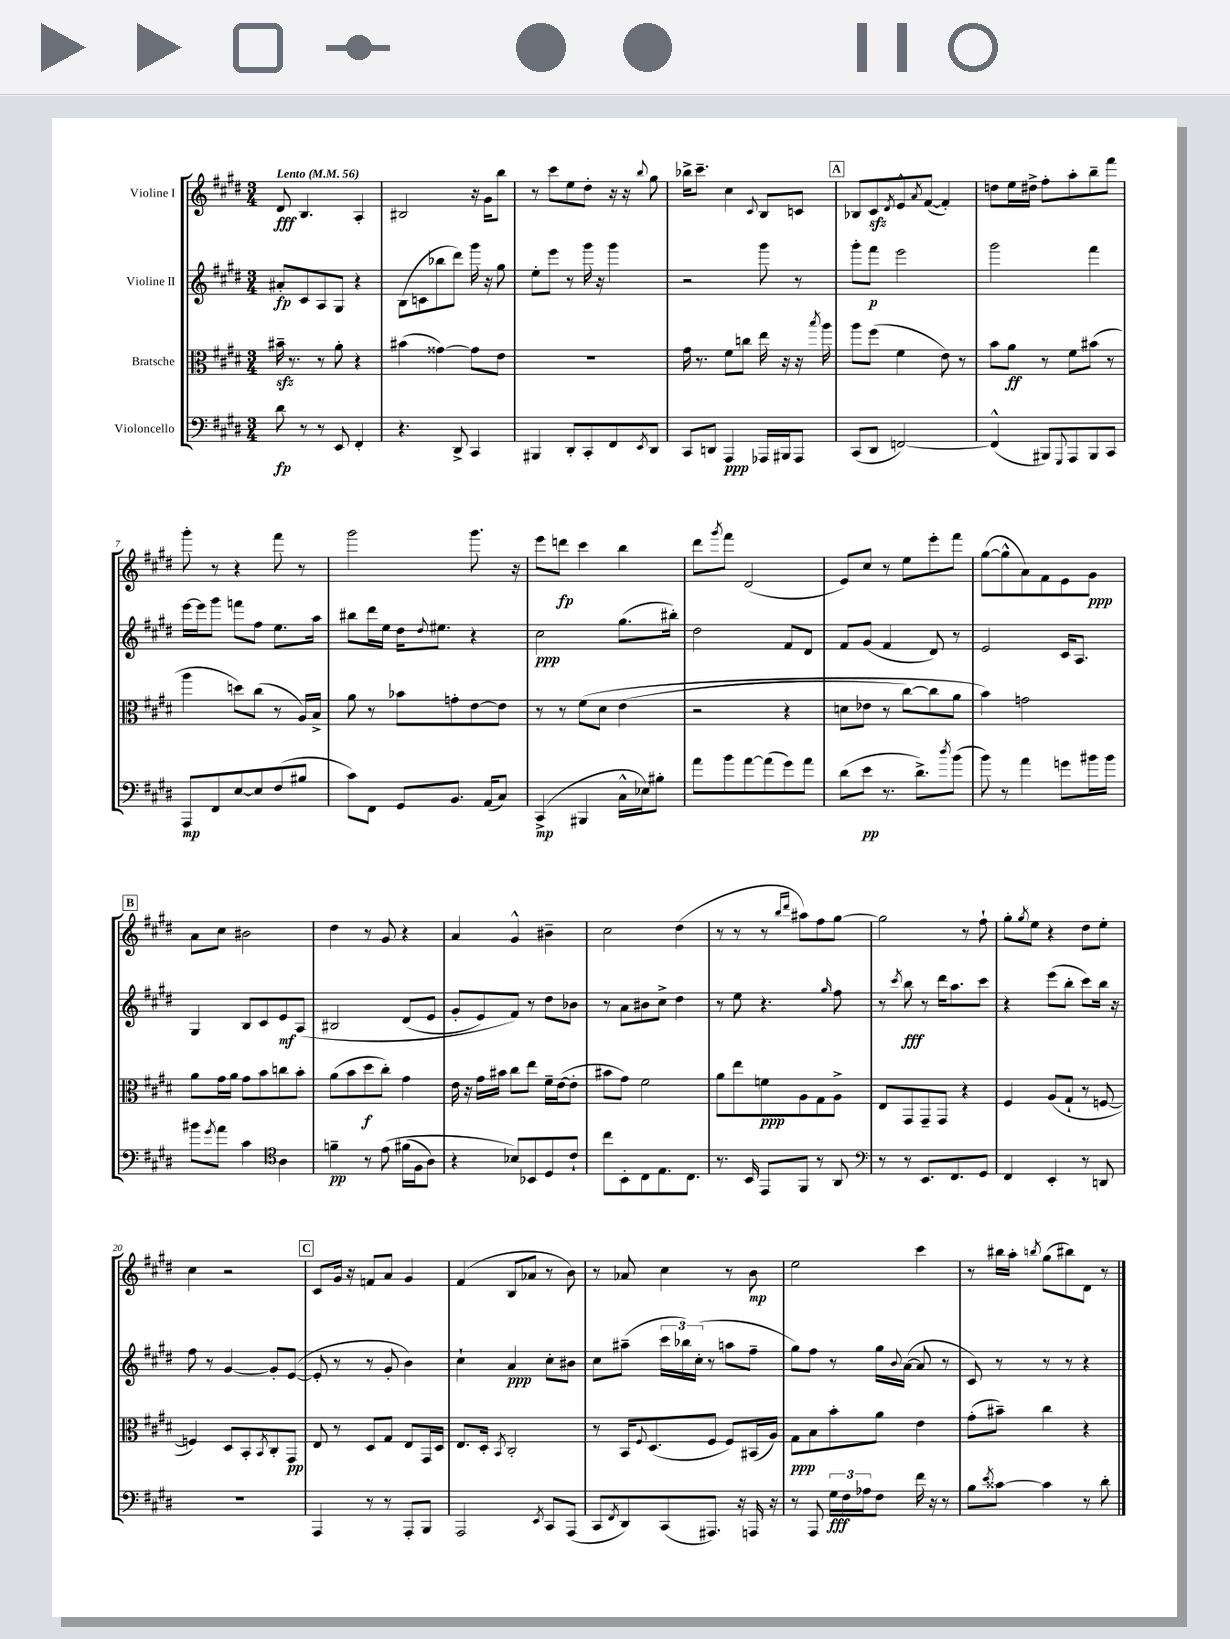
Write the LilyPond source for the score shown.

<<
\new StaffGroup <<
\new Staff = "s0" \with { instrumentName = "Violine I" } {
    \clef treble \key e \major \numericTimeSignature \time 3/4 \tempo "Lento" 4 = 56
    dis'8\fff b4. a4-. |
    bis2 r16 gis'16 b''8 |
    r8 cis'''8 e''8 dis''8-. r16 r16 \appoggiatura { b''8 } gis''8 |
    bes''16-> cis'''8.-- cis''4 \appoggiatura { cis'8 } b8 c'8 |
    \mark \markup { \box "A" } bes8 cis'8\sfz \acciaccatura { dis'8 } e'8-^ \acciaccatura { a'8 } fis'8~( fis'4-.) |
    d''8 e''16 dis''16-> fis''8-. a''8-. b''8-- fis'''8 |
    gis'''8-. r8 r4 fis'''8 r8 |
    gis'''2 gis'''8. r16 |
    e'''8 d'''8\fp cis'''4 b''4 |
    dis'''8 \acciaccatura { gis'''8 } fis'''8 dis'2( |
    e'8) cis''8 r8 e''8 e'''8-. fis'''8 |
    gis''8~( gis''8-^ a'8) fis'8 e'8 gis'8\ppp |
    \mark \markup { \box "B" } a'8 cis''8 bis'2 |
    dis''4 r8 gis'8 r4 |
    a'4 gis'4-^ bis'4-- |
    cis''2 dis''4( |
    r8 r8 r8 \grace { b''16 dis'''16 } ais''8) fis''8 gis''8~ |
    gis''2 r8 fis''8-! |
    gis''8-. \acciaccatura { gis''8 } e''8 r4 dis''8 e''8-. |
    cis''4 r2 |
    \mark \markup { \box "C" } cis'8 gis'16 r16 f'8 a'8 gis'4 |
    fis'4( b8 aes'8 r8 b'8) |
    r8 aes'8 cis''4 r8 b'8\mp |
    e''2 cis'''4 |
    r8 bis''16 a''16-. \acciaccatura { b''8 } gis''8( bis''8) dis'8 r8 \bar "|." |
}
\new Staff = "s1" \with { instrumentName = "Violine II" } {
    \clef treble \key e \major \numericTimeSignature \time 3/4
    ais'8-.\fp cis'8 a8 gis8 r4 |
    b8( c'8 bes''8 dis'''8) gis'''16 r16 gis''8 |
    e''8-. e'''8 r8 gis'''16 r16 gis'''4 |
    r2 gis'''8 r8 |
    \mark \markup { \box "A" } gis'''8-. fis'''8\p e'''2 |
    gis'''2 fis'''4 |
    e'''16~ e'''16 gis'''8 f'''8 fis''8 e''8. a''16 |
    bis''8 dis'''16 e''16 dis''16 \appoggiatura { dis''8 } eis''8. r4 |
    cis''2\ppp gis''8.( bis''16-.) |
    dis''2 fis'8 dis'8 |
    fis'8 gis'8( fis'4 dis'8) r8 |
    e'2 cis'16 a8. |
    \mark \markup { \box "B" } gis4 b8 cis'8 e'8\mf a8\( |
    bis2 dis'8( e'8 |
    gis'8-. e'8) fis'8\) r8 dis''8 bes'8 |
    r8 a'8 bis'8 cis''8-> dis''4 |
    r8 e''8 r4. \grace { gis''16 } fis''8 |
    r8 \acciaccatura { cis'''8 } b''8\fff r8 dis'''16 a''8. cis'''8 |
    r4 e'''8( b''8-. cis'''8) b''16 r16 |
    fis''8 r8 gis'4~ gis'8-. e'8~( |
    \mark \markup { \box "C" } e'8-. r8 r8 gis'8-. b'4) |
    cis''4-! a'4\ppp cis''8-. bis'8 |
    cis''8 ais''8--( \tuplet 3/2 { cis'''16 bes''16) cis''16-.( } r8 a''8 fis''8-- |
    gis''8) fis''8 r8 gis''16 \appoggiatura { b'8 } a'16~( a'8 r8 |
    cis'8) r8 r8 r8 r4 \bar "|." |
}
\new Staff = "s2" \with { instrumentName = "Bratsche" } {
    \clef alto \key e \major \numericTimeSignature \time 3/4
    bis'16--\sfz r8. r8 a'8-. r4 |
    bis'4( gisis'4~) gisis'8 e'8 |
    R2. |
    gis'16 r8. fis'8 c''8 e''16 r16 r16 \acciaccatura { b''8 } a''16 |
    \mark \markup { \box "A" } a''8 fis''8( fis'4 e'8) r8 |
    b'8 a'8\ff r8 fis'8 bis'8( r8 |
    a''4 d''8) cis''8( r8 a16) b16-> |
    a'8 r8 bes'8 g'8-. e'8~ e'8 |
    r8 r8 fis'8\( dis'8 e'4( |
    r2 r4 |
    d'8 ees'8 r8 cis''8~) cis''8 a'8 |
    b'4\) g'2 |
    \mark \markup { \box "B" } a'8 gis'16 a'16 gis'8 b'8 c''8 b'8-. |
    a'8( b'8 dis''8\f cis''8-.) gis'4 |
    e'16 r16 gis'16 bis'16 cis''8 e''8 fis'16-- e'16~( e'8-. |
    bis'8 gis'8) fis'2 |
    a'8 e''8 f'8\ppp a8 gis8 a8-> |
    e8 gis,8 gis,8-- gis,8 r4 |
    fis4 a8( gis8-! r8 f8~ |
    f4) dis8 b,8-. \acciaccatura { b,8 } cis8-. gis,8\pp |
    \mark \markup { \box "C" } e8 r8 dis8 gis8 e8 gis,16 dis16 |
    e8. dis16-. \acciaccatura { b,8 } cis2-. |
    r8 b,16 \appoggiatura { fis8 } dis8.( fis8 fis8) bis,16( a16) |
    gis8\ppp b8 b'8-. a'8 e'4 |
    gis'8-.( bis'8--) cis''4 r4 \bar "|." |
}
\new Staff = "s3" \with { instrumentName = "Violoncello" } {
    \clef bass \key e \major \numericTimeSignature \time 3/4
    dis'8\fp r8 r8 e,8 fis,4-. |
    r4. dis,8-> cis,4 |
    bis,,4 dis,8-. cis,8-. fis,8 \acciaccatura { e,8 } dis,8 |
    cis,8 d,8 a,,4\ppp aes,,16 bis,,16 aes,,8 |
    \mark \markup { \box "A" } cis,8( dis,8 f,2~) |
    f,4-^( bis,,8) \appoggiatura { gis,,8 } a,,8 bis,,8 cis,8 |
    a,,8\mp fis,8 e8~ e8 fis8( bis8 |
    cis'8) fis,8 gis,8 b,8. a,16( cis8) |
    cis,4->\mp( bis,,4 cis16-^ ees16) bis8-. |
    a'8 b'8 a'8~ a'8( gis'8) a'8 |
    dis'8( e'8\pp r8. dis'8.->) \acciaccatura { dis''8 } b'8( |
    b'8) r8 a'4 g'8 bis'16 bis'16 |
    \mark \markup { \box "B" } bis'8 \acciaccatura { gis'8 } a'8 cis'4 \clef tenor a4 |
    f'4--\pp r8 e'8\( fis'16( fis16 a8) |
    r4 bes8\) bes,8 dis8 cis'8-! |
    cis''8 b,8-. cis8 e8. cis8. |
    r8. b,16 e,8 fis,8 r8 a,8 |
    \clef bass r8 r8 e,8. fis,8. gis,8 |
    fis,4 e,4-. r8 d,8 |
    R2. |
    \mark \markup { \box "C" } a,,4 r8 r8 a,,8-. b,,8 |
    a,,2 \acciaccatura { e,8 } cis,8 a,,8( |
    cis,8 \acciaccatura { fis,8 } dis,8) cis,8( ais,,8.) r16 a,,16 r16 |
    r8 a,,8 \tuplet 3/2 { gis16\fff fis16 aes16 } fis8 fis'16 r16 r8 |
    b8 \acciaccatura { e'8 } cisis'8~ cisis'4 r8 dis'8-. \bar "|." |
}
>>
>>
